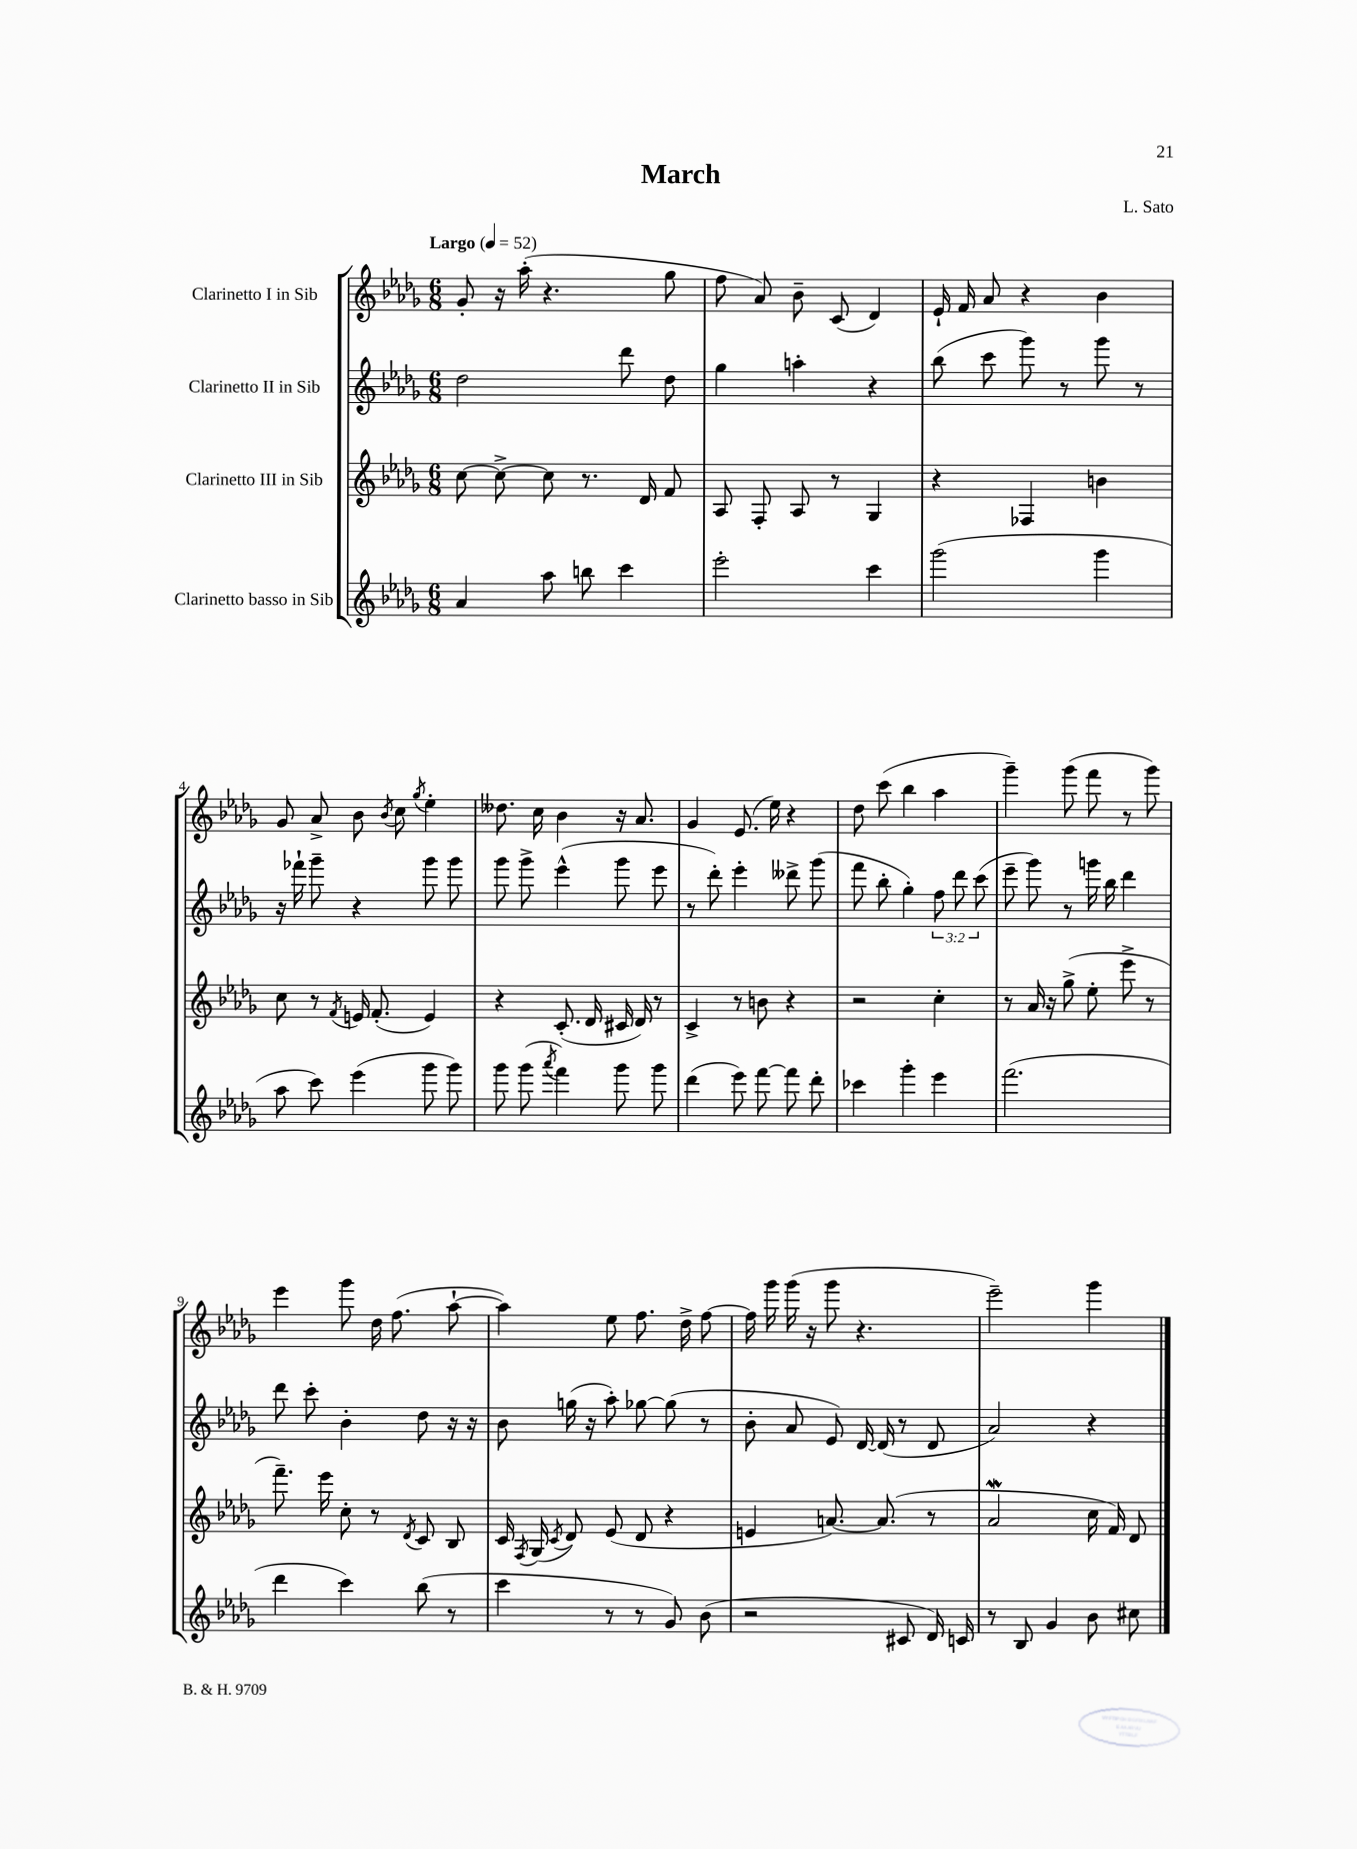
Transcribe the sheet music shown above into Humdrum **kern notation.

**kern	**kern	**kern	**kern
*staff4	*staff3	*staff2	*staff1
*clefG2	*clefG2	*clefG2	*clefG2
*k[b-e-a-d-g-]	*k[b-e-a-d-g-]	*k[b-e-a-d-g-]	*k[b-e-a-d-g-]
*M6/8	*M6/8	*M6/8	*M6/8
*MM52	*MM52	*MM52	*MM52
4a-	[8cc	2dd-	8g-'
.	8cc^_	.	16r
.	.	.	(16aa-'
8aa-	8cc]	.	4.r
8bb	8.r	.	.
4ccc	.	8ddd-	.
.	16d-	.	.
.	8f	8dd-	8gg-
=	=	=	=
2eee-'	8A-	4gg-	8ff
.	8F'	.	8a-)
.	8A-	4aa'	8b-~
.	8r	.	(8c
4ccc	4G-	4r	4d-)
=	=	=	=
(2ggg-	4r	(8bb-	16e-`
.	.	.	16f
.	.	8ccc	8a-
.	4F-	8ggg-)	4r
.	.	8r	.
4ggg-	4b	8ggg-	4b-
.	.	8r	.
=	=	=	=
8aa-	8cc	16r	8g-
.	.	16fff-`	.
8ccc)	8r	8ggg-~	8a-^
.	8qf	.	.
(4eee-	16e	4r	8b-
.	(8.f'	.	.
.	.	.	8qb-
.	.	.	8cc
.	.	.	8qgg-
8ggg-	4e)	8ggg-	4ee-'
8ggg-)	.	8ggg-	.
=	=	=	=
8ggg-	4r	8ggg-	8.dd--
(8ggg-	.	8ggg-^	.
.	.	.	16cc
8qaaa-	.	.	.
4fff)	(8.c'	(4eee-^^	4b-
.	16d-	.	.
8ggg-	16c#	8ggg-	16r
.	16d-)	.	8.a-
8ggg-	8r	8eee-	.
=	=	=	=
(4ddd-	4c^	8r	4g-
.	.	8ddd-')	.
8eee-)	8r	4eee-'	(8.e-
[8fff	8b	.	.
.	.	.	16ee-)
8fff]	4r	8ddd--^	4r
8ddd-'	.	(8ggg-	.
=	=	=	=
4ccc-	2r	8fff	8dd-
.	.	8bb-'	(8ccc
4ggg-'	.	4gg-')	4bb-
4eee-	4cc'	12ff	4aa-
.	.	12ddd-	.
.	.	(12ccc	.
=	=	=	=
(2.fff	8r	8eee-~	4ggg-~)
.	16a-	8ggg-)	.
.	16r	.	.
.	(8gg-^	8r	(8ggg-
.	8ee-'	16ggg	8fff
.	.	16bb-	.
.	8eee-^	4ddd-	8r
.	8r	.	8ggg-)
=	=	=	=
4ddd-	8.fff~)	8ddd-	4eee-
.	.	8ccc'	.
.	16eee-	.	.
4ccc)	8cc'	4b-'	8ggg-
.	8r	.	16dd-
.	.	.	(8.ff
.	8qd-	.	.
(8bb-	8c	8dd-	.
8r	8B-	16r	[8aa-`
.	.	16r	.
=	=	=	=
4ccc	16c	8b-	4aa-])
.	8qF	.	.
.	(16G-	.	.
.	8qc	.	.
.	8d-)	(16gg	.
.	.	16r	.
8r	(8e-	8aa-')	8ee-
8r	8d-	[8gg-	8.ff
8g-)	4r	(8gg-]	.
.	.	.	16dd-^
(8b-	.	8r	[8ff
=	=	=	=
2r	4e	8b-'	16ff]
.	.	.	16ggg-
.	.	8a-	(16ggg-
.	.	.	16r
.	[8.a)	8e-)	8ggg-
.	.	[16d-	4.r
.	(8.a]	(16d-]	.
8c#	.	8r	.
16d-)	8r	8d-	.
16c	.	.	.
=	=	=	=
8r	2a-	2a-)	2eee-~)
8B-	.	.	.
4g-	.	.	.
8b-	16cc	4r	4ggg-
.	16f)	.	.
8cc#	8d-	.	.
==	==	==	==
*-	*-	*-	*-
